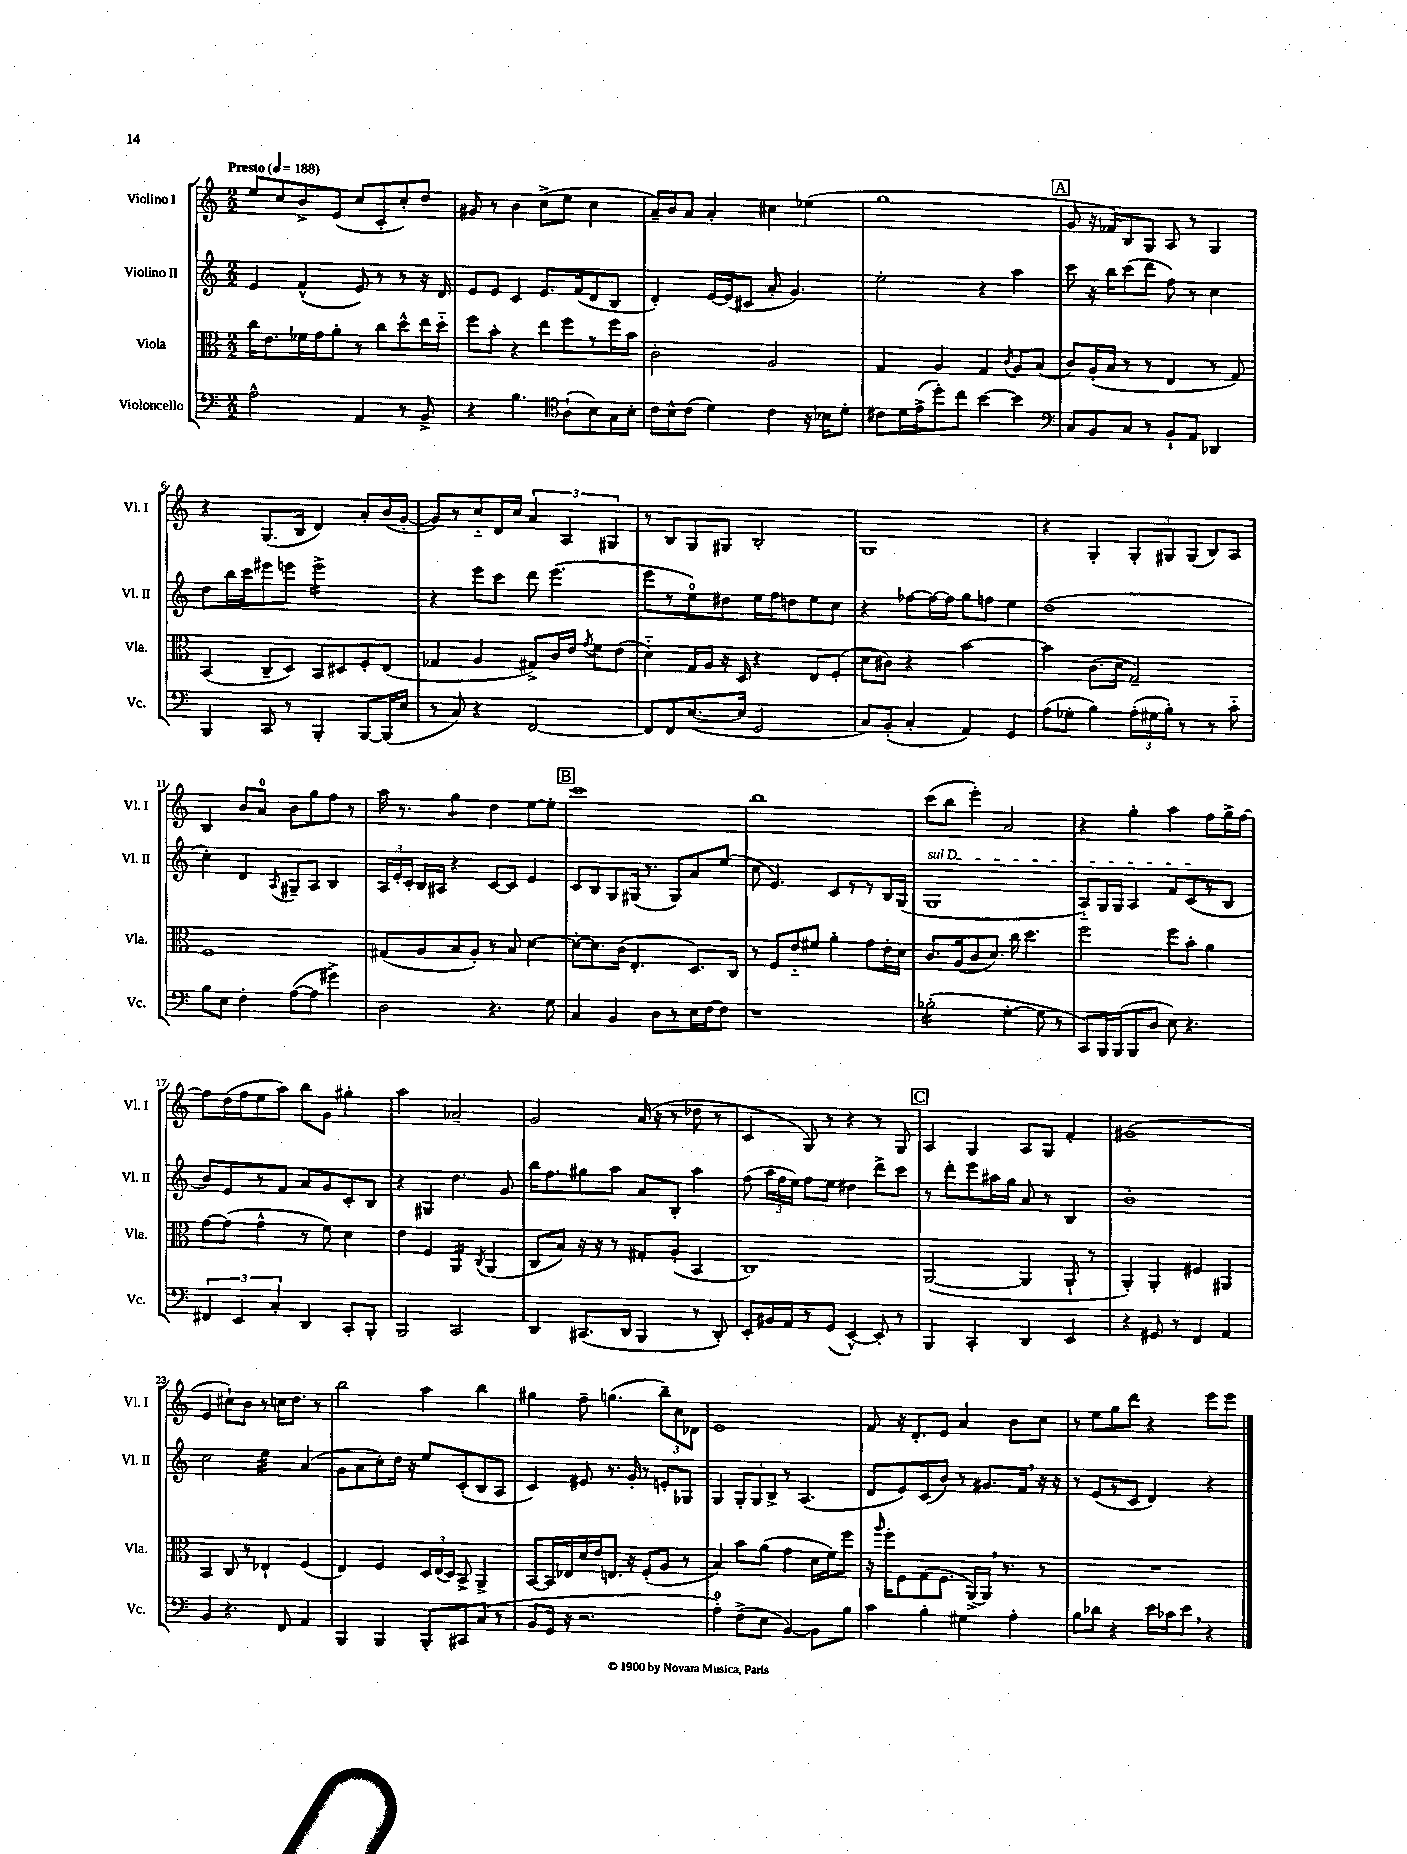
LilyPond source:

<<
\new StaffGroup <<
\new Staff = "s0" \with { instrumentName = "Violino I" shortInstrumentName = "Vl. I" } {
    \clef treble \key c \major \numericTimeSignature \time 2/2 \tempo "Presto" 4 = 188
    \autoBeamOff e''8[ c''8 b'8-> e'8]( c''8[ c'8-. c''8-.) d''8] |
    gis'8 r8 b'4 c''8[->( e''8] c''4 |
    a'16[--) b'16 a'8] a'4-. cis''4 ees''4( |
    g''1 |
    \mark \markup { \box "A" } g'8 r16 fes'16[) b8 g8] a8 r8 g4 |
    r4 g8.[( b16] d'4) a'8[-. b'16( g'16]~-. |
    g'8[) r8 c''8-_ d'16 c''16] \tuplet 3/2 { a'4 a4 gis4 } |
    r8 b8[ g8 gis8] b2-. |
    g1 |
    r4 g4-. \tuplet 3/2 { g8[-. gis8 gis8]( } b8[) a8] |
    b4 b'8[ a'8]-0 b'8[ g''8 f''8] r8 |
    a''16 r8. g''4:8 d''4 e''8[~ e''8]-. |
    \mark \markup { \box "B" } c'''1 |
    b''1 |
    c'''8[( b''8] e'''4-.) a'2 |
    r4 g''4-. a''4 f''8[ g''16-> f''16]~ |
    f''8[ d''16( f''16 e''8 a''8]) b''8[ g'8] gis''4-. |
    a''2 aes'2-- |
    g'2 a'16( r16 r8 des''8 r8 |
    c'4 g8) r8 r4 r8 g8 |
    \mark \markup { \box "C" } a4 g4 a8[ g8] f'4-. |
    gis'1( |
    e'4 cis''8[-!) b'8] r8 c''16[ d''8.] r8 |
    b''2 a''4 b''4 |
    gis''4 f''8-- g''4.( \tuplet 3/2 { b''8[--) c''8 des'8] } |
    e'1 |
    f'8 r16 d'8.[-. e'8] a'4 b'8[ c''8] |
    r8 e''8[ g''8 d'''8] r4 e'''8[ e'''8] \bar "|." |
}
\new Staff = "s1" \with { instrumentName = "Violino II" shortInstrumentName = "Vl. II" } {
    \clef treble \key c \major \numericTimeSignature \time 2/2
    \autoBeamOff e'4 f'4-^( e'8) r8 r8 r16 d'16 |
    e'8[ e'8] c'4 e'8.[ f'16( d'8 b8] |
    d'4-.) e'16[~ e'16( cis'8] a'8-. g'4.) |
    e''2-. r4 a''4 |
    \mark \markup { \box "A" } c'''8 r16 b''16[ c'''8( d'''8] f''8) r8 c''4 |
    d''8[ b''16 c'''16 eis'''8 e'''8] e'''2:16-> |
    r4 e'''8[ c'''8] d'''8 e'''4.( |
    e'''8[ r8 e''8-0) dis''8] e''16[ f''16 d''8 e''8 c''8] |
    r4 fes''8[~ fes''16~ fes''16] g''8[ f''8] e''4 |
    d''1( |
    c''4-.) d'4 \acciaccatura { a8 } gis8[-- a8] b4 |
    \tuplet 3/2 { a16[ e'16-. c'16]-. } b16[ ais16] r4 c'8[~ c'8] e'4 |
    \mark \markup { \box "B" } c'8[ b8 g8 gis16]( r8. gis8[) a'8 e''8]( |
    c''8 e'4.) c'8[ r8 r8 b16 g16]( |
    \once \override TextSpanner.bound-details.left.text = \markup { \italic "sul D" } g1\startTextSpan |
    a8[-_) g16 g16] a4 f'8[ c'8\stopTextSpan( r8 b8] |
    b'8[) e'8 r8 f'8] a'8[ g'8 c'8-. b8] |
    r4 gis4 d''4. g'8 |
    b''16[ f''8. gis''8 a''8] a'8[ b8]-. a''4 |
    f''8( \tuplet 3/2 { a''16[ f''16 e''16]) } f''8[ e''8] dis''4 d'''8[-> c'''8] |
    \mark \markup { \box "C" } r8 d'''8[-. e'''8 ais''16 g''16] a'8 r8 b4 |
    b'1-. |
    c''2 e''4:32 a'4( |
    g'8[ a'8 c''8-.) d''16] r16 e''8[ c'8-.( b8 a8] |
    c'4) eis'8 r8. g'16-. r8 e'8[-. ges8] |
    g4 \tuplet 3/2 { g8[-. g8 b8]-> } r8 a4.( |
    d'8[ e'8) c'8( b'8]) r8 gis'8.[ f'16] \breathe r16 r16 |
    r8 e'8[( r8 c'8] d'4) r4 \bar "|." |
}
\new Staff = "s2" \with { instrumentName = "Viola" shortInstrumentName = "Vla." } {
    \clef alto \key c \major \numericTimeSignature \time 2/2
    \autoBeamOff c''16[ e'8. fes'16 g'16 a'8]-. r8 c''8[ d''8-^ e''16 d''16]-_ |
    f''8[ b'8]-. r4 e''8[ f''8 r8 f''16 b'16] |
    c'2-. a2 |
    g4 a4 g4 \acciaccatura { c'8 } a8[ b8]( |
    \mark \markup { \box "A" } c'8[) a16-.( b16] r8 r8 e4 r8 g8) |
    b,4( c8[-- d8]) b,8[ dis8 f8-. e8]( |
    ges4 a4 gis8[->) c'16 e'16] \acciaccatura { g'8 } f'8[ e'8]( |
    d'4-_) g16[ a16] r16 d16 r4 e8[ f8]-.( |
    d'8[ cis'8]) r4 b'2~ |
    b'4 c'8.[( d'16] g2--) |
    f1 |
    gis8[( a8 b8 a8]-.) r8 b8 d'4~ |
    \mark \markup { \box "B" } d'8[~-. d'8. c'16]( e4.-. d8.[) c16] |
    r8 f8[ e'8-_ fis'8] a'4-. g'8[ e'16-. d'16] |
    c'8.[ a16( c'8 d'8.]) c''16 d''4. |
    f''2 f''8[ b'8]-. a'4 |
    g'8[~ g'8]( g'4-^ r8 f'8) d'4 |
    e'4 f4 a,4:16 \acciaccatura { c8 } a,4( |
    c8[ b8]) r16 r16 r8 gis8[-. a8]-.( b,4 |
    c1) |
    \mark \markup { \box "C" } a,2~( a,4 a,8-! r8 |
    a,4-.) a,4-. fis4 ais,4 |
    b,4 c8 r8 ees4-! f4( |
    e4) f4 \tuplet 3/2 { d16[ e16( d16]) } b,8-> a,4-> |
    b,8[~ b,16 ees16 d'16 e'16 e8.] r16 f8[-.( a8] r8 |
    b4) b'8[ a'8]( g'4 d'16[ f'16) f''8] |
    r16 \grace { a''16 } f''16[-. f8 g8( f8.] a,16[~->) a,16] \breathe r8. r8 |
    R1 \bar "|." |
}
\new Staff = "s3" \with { instrumentName = "Violoncello" shortInstrumentName = "Vc." } {
    \clef bass \key c \major \numericTimeSignature \time 2/2
    \autoBeamOff a2-^ a,4 r8 b,8-> |
    r4 b4. \clef tenor a8[-!( b8) g16 b16]-. |
    c'16[ b16-^ c'8]( d'4) c'4 r16 bes16[ d'8]-. |
    cis'8[ d'16 e'16->( d''8-.) c''8] b'4~ b'4 |
    \mark \markup { \box "A" } \clef bass c8[ b,8 c8] r8 b,8[-! a,8] des,4 |
    b,,4 c,8 r8 b,,4-. b,,8[~ b,,16( e16] |
    r8 c8) r4 f,2~ |
    f,8[ f,8 e8.~( e16] g,2 |
    c8[) b,8]-.( c4-. a,4) g,4 |
    a8[( ges8]-. b4) \tuplet 3/2 { a16[-.( gis16 b16]-.) } r8 r8 c'8-_ |
    b8[ e8] f4-. a8[~( a8] gis'4->) |
    d2 r4. g8 |
    \mark \markup { \box "B" } c4 b,4 d8[ r8 e16 f16~ f8] |
    r1 |
    bes2:16-.( g4~-. g8 r8 |
    c,8[) b,,16 b,,16( b,,8 d8] e8) r4. |
    \tuplet 3/2 { fis,4 e,4 c4-. } d,4 c,8[-. b,,8]-. |
    b,,2 c,2 |
    d,4 cis,8.[( d,16] b,,4 r8 d,8-.) |
    e,8[-. bis,16 a,16 r8 g,8]( e,4~-^) e,8-. r8 |
    \mark \markup { \box "C" } b,,4 c,4-. d,4 e,4 |
    r4 gis,8 r8 f,4 a,4 |
    b,4 r4. f,8 a,4 |
    b,,4 b,,4 b,,8[-. cis,8 c8]( r8 |
    b,8[ g,16] r16 r2. |
    a4-0-.) f8[->( e8] b,4~) b,8[ b8] |
    c'4 b4-. gis4 a4-. |
    b8[ des'8] r4 e'16[ ces'16 e'8] \breathe r4 \bar "|." |
}
>>
>>
